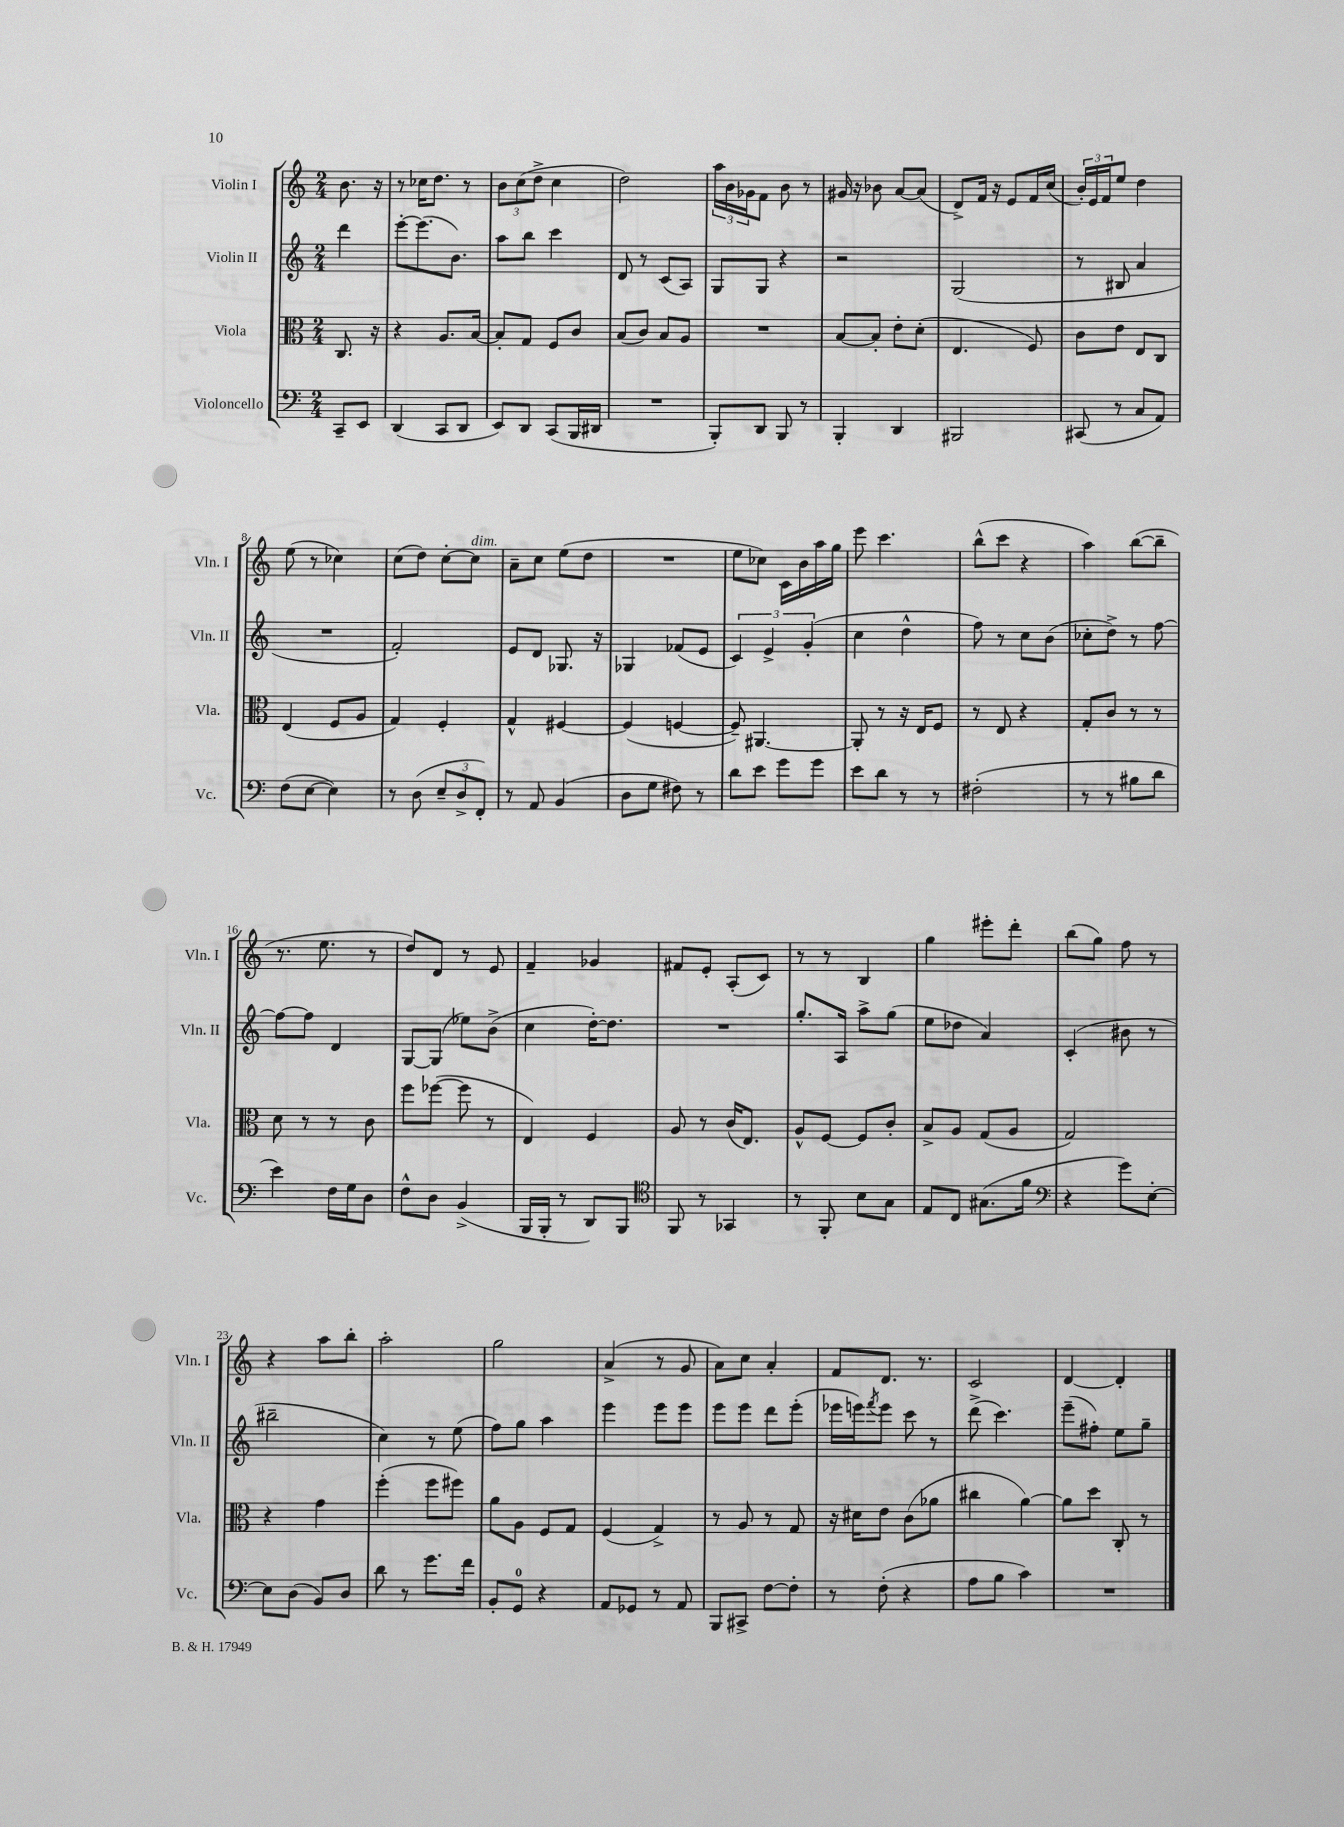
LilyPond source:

<<
\new StaffGroup <<
\new Staff = "s0" \with { instrumentName = "Violin I" shortInstrumentName = "Vln. I" } {
    \clef treble \key c \major \numericTimeSignature \time 2/4 \partial 4
    b'8. r16 |
    r8 ces''16 d''8. r8 |
    \tuplet 3/2 { b'8 c''8( d''8-> } c''4 |
    d''2) |
    \tuplet 3/2 { a''16 b'16 ges'16 } f'8 b'8 r8 |
    gis'16 r16 bes'8 a'8~ a'8( |
    d'8->) f'16 r16 e'8 f'16 c''16( |
    \tuplet 3/2 { b'16-.) e'16 f'16 } e''8 d''4 |
    e''8( r8 ces''4) |
    c''8( d''8) c''8~-. c''8^\markup { \italic "dim." } |
    a'8-- c''8 e''8( d''8 |
    R2 |
    e''8 ces''8) c'16 b'16 a''16 g''16 |
    e'''8 c'''4. |
    b''8-^( c'''8 r4 |
    a''4) b''8~( b''8-- |
    r8. e''8. r8 |
    d''8) d'8 r8 e'8 |
    f'4-- ges'4 |
    fis'8 e'8-. a8-.( c'8) |
    r8 r8 b4 |
    g''4 eis'''8-. d'''8-. |
    b''8( g''8) f''8 r8 |
    r4 a''8 b''8-. |
    a''2-. |
    g''2 |
    a'4->( r8 g'8 |
    a'8) c''8 a'4-. |
    f'8 d'8. r8. |
    c'2 |
    d'4~ d'4-. \bar "|." |
}
\new Staff = "s1" \with { instrumentName = "Violin II" shortInstrumentName = "Vln. II" } {
    \clef treble \key c \major \numericTimeSignature \time 2/4 \partial 4
    d'''4 |
    e'''8~-. e'''8.( b'8.) |
    a''8 b''8 c'''4 |
    d'8 r8 c'8( a8) |
    g8 g8 r4 |
    r2 |
    g2( |
    r8 bis8 a'4 |
    R2 |
    f'2-.) |
    e'8 d'8 ges8. r16 |
    ges4 fes'8( e'8 |
    \tuplet 3/2 { c'4) e'4-> g'4-.( } |
    c''4 d''4-^ |
    f''8) r8 c''8 b'8( |
    ces''8-. d''8->) r8 f''8~ |
    f''8~ f''8 d'4 |
    g8~ g8( ees''8) b'8->( |
    c''4 d''16~-.) d''8. |
    R2 |
    g''8.-. a16 a''8-> g''8( |
    e''8 des''8 a'4) |
    c'4-.( bis'8 r8 |
    bis''2-- |
    c''4) r8 e''8( |
    f''8) g''8 a''4 |
    e'''4 e'''8 e'''8 |
    e'''8 e'''8 d'''8 e'''8-.( |
    ees'''16 e'''16) \acciaccatura { f'''8 } e'''8 c'''8 r8 |
    d'''8->( c'''4.) |
    e'''8--( fis''8-.) e''8 g''8-- \bar "|." |
}
\new Staff = "s2" \with { instrumentName = "Viola" shortInstrumentName = "Vla." } {
    \clef alto \key c \major \numericTimeSignature \time 2/4 \partial 4
    c8. r16 |
    r4 a8. b16~ |
    b8-. g8 f8 c'8 |
    b8( c'8) b8 a8 |
    R2 |
    b8~ b8-. e'8-. d'8-.( |
    e4. f8) |
    c'8 e'8 e8 c8 |
    e4( f8 a8 |
    g4) f4-. |
    g4-^ fis4~ |
    fis4( f4~ |
    f8--) ais,4.~ |
    ais,8-. r8 r16 e16 f8 |
    r8 e8 r4 |
    g8-. c'8 r8 r8 |
    d'8 r8 r8 c'8 |
    f''8 fes''8~( fes''8 r8 |
    e4) f4 |
    a8 r8 c'16( e8.) |
    a8-^ f8~ f8 c'8-. |
    b8-> a8 g8( a8 |
    g2) |
    r4 g'4 |
    f''4-.( f''8 fis''8) |
    a'8 a8 f8 g8 |
    f4( g4->) |
    r8 a8 r8 g8 |
    r16 dis'16 e'8 c'8( aes'8 |
    cis''4 a'4~) |
    a'8 d''8 c8-. r8 \bar "|." |
}
\new Staff = "s3" \with { instrumentName = "Violoncello" shortInstrumentName = "Vc." } {
    \clef bass \key c \major \numericTimeSignature \time 2/4 \partial 4
    c,8-- e,8 |
    d,4( c,8 d,8 |
    e,8) d,8 c,8( b,,16 dis,16 |
    R2 |
    b,,8-.) d,8 b,,8 r8 |
    b,,4-. d,4 |
    bis,,2 |
    cis,8( r8 c8 a,8) |
    f8( e8~ e4) |
    r8 d8( \tuplet 3/2 { e8-- d8-> f,8-.) } |
    r8 a,8 b,4( |
    d8 g8 fis8) r8 |
    d'8 e'8 g'8 g'8 |
    e'8 d'8 r8 r8 |
    fis2-.( |
    r8 r8 bis8 d'8 |
    e'4) f16 g16 d8 |
    f8-^ d8 b,4->( |
    b,,16 b,,16-. r8 d,8) b,,8 |
    \clef tenor f,8 r8 ges,4 |
    r8 f,8-. b8 g8 |
    e8 c8 gis8.( f'16 |
    \clef bass r4 g'8) e8~-. |
    e8 d8( b,8) d8 |
    d'8 r8 g'8. f'16 |
    b,8-. g,8-0 r4 |
    a,8 ges,8 r8 a,8 |
    b,,8 cis,8-> f8~ f8-. |
    r8 f8-.( r4 |
    a8 b8 c'4) |
    R2 \bar "|." |
}
>>
>>
